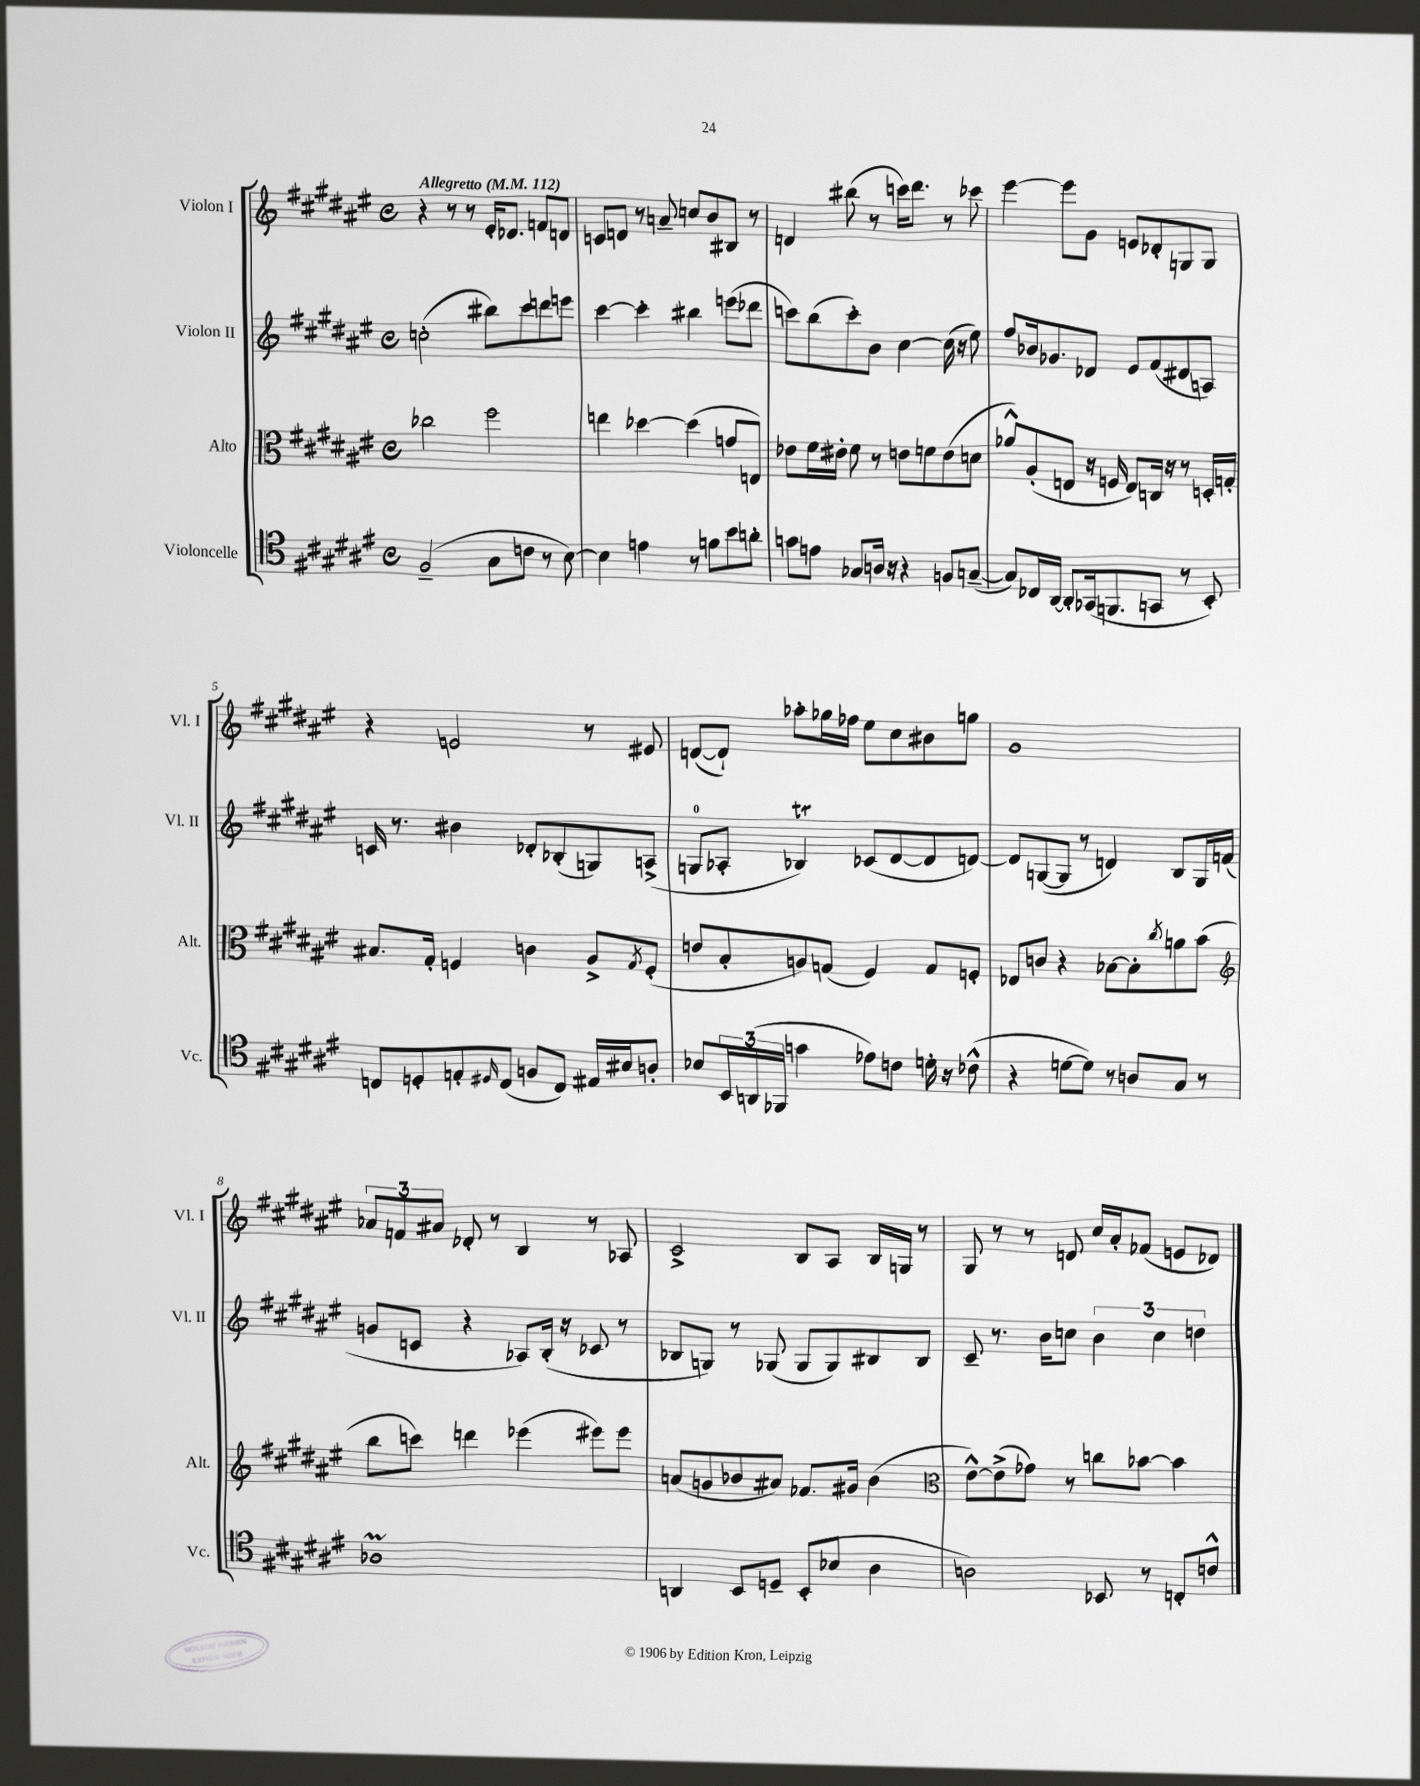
<<
\new StaffGroup <<
\new Staff = "s0" \with { instrumentName = "Violon I" shortInstrumentName = "Vl. I" } {
    \clef treble \key fis \major \defaultTimeSignature \time 4/4 \tempo "Allegretto" 4 = 112
    r4 r8 r8 eis'16-. des'8. f'8 d'8 |
    c'8 d'8 r8 a'8-- c''8 b'8 bis8 r8 |
    d'4 bis''8( r8 c'''16) dis'''8. r8 ces'''8 |
    eis'''4~ eis'''8 gis'8 e'8 des'8-. g8 g8 |
    r4 e'2 r8 eis'8 |
    d'8~( d'8-!) aes''8-. ges''16 fes''16 eis''8 cis''8 bis'8 g''8 |
    gis'1 |
    \tuplet 3/2 { aes'8 f'8 ais'8 } des'8-. r8 b4 r8 aes8 |
    cis'2-> b8 ais8 b16 g16 r8 |
    gis8 r8 r8 d'8 cis''16 ais'16-. fes'8( e'8 des'8) \bar "|." |
}
\new Staff = "s1" \with { instrumentName = "Violon II" shortInstrumentName = "Vl. II" } {
    \clef treble \key fis \major \defaultTimeSignature \time 4/4
    c''2-.( bis''8) cis'''8 d'''8 e'''8 |
    cis'''4~ cis'''4-. bis''4 e'''8( des'''8 |
    c'''8) b''8( c'''8-.) b'8 cis''4~ cis''16( r16 eis''8) |
    fis''8 bes'16 ges'8. des'8 eis'8 fis'8( dis'8 a8) |
    c'16 r8. bis'4 des'8-. bes8-.( g8) a8->( |
    g8-0 aes8-. bes4\trill) ces'8( dis'8~ dis'8 d'8~) |
    d'8 g8~( g8 r8 d'4) b8 g16 f'16( |
    g'8 c'8 r4 aes8) b16-.( r16 ces'8 r8 |
    bes8 g8) r8 ges8( ges8 ges8) bis8 bis8 |
    cis'8-- r8. b'16 c''8 \tuplet 3/2 { b'4 c''4 d''4 } \bar "|." |
}
\new Staff = "s2" \with { instrumentName = "Alto" shortInstrumentName = "Alt." } {
    \clef alto \key fis \major \defaultTimeSignature \time 4/4
    ces''2 fis''2 |
    e''4 des''4~ des''4( g'8 e8) |
    ees'8 fis'16 eis'16-. fis'8 r8 e'8 f'8 e'8( d'8 |
    aes'8-^) ais8-.( e8 r16 f16 e8) c16 r16 r8 d16-. g16-. |
    bis8. gis16-. f4 c'4 ais8-> \acciaccatura { gis8 } f8-.( |
    e'8 b8-. a8) g8( fis4) g8 f8-. |
    ees8 c'8 r4 bes8~ bes8-. \acciaccatura { cis''8 } a'8 b'8( |
    \clef treble b''8 c'''8) d'''4 ees'''4( eis'''8) eis'''8 |
    a'8( g'8 bes'8 ais'8) fes'8. gis'16 bes'4( |
    \clef alto eis'8~-^) eis'8->( ges'8) r8 c''8 bes'8~ bes'4 \bar "|." |
}
\new Staff = "s3" \with { instrumentName = "Violoncelle" shortInstrumentName = "Vc." } {
    \clef tenor \key fis \major \defaultTimeSignature \time 4/4
    fis2--( gis8 c'8 r8 b8~) |
    b4 e'4 r8 f'8 b'8 a'8-. |
    g'8 e'8 ges8 a16 r16 r4 f8 g8~--( |
    g8) ces16 ais,16~ ais,8-. ges,16( f,8. g,8 r8 b,8-.) |
    c8 d8-. e8-. \grace { dis16 } c8( f8 c8) eis16 bis16 a8-. |
    bes8 \tuplet 3/2 { b,16 a,16( fes,16 } g'4 ees'8) c'8 d'16-. r16 ces'8-^( |
    r4 d'8~ d'8) r8 a8 gis8 r8 |
    aes1\prall |
    a,4 b,8 d8-- b,8-.( bes8 ais4 |
    a2) bes,8 r8 c8-. c'8-^ \bar "|." |
}
>>
>>
